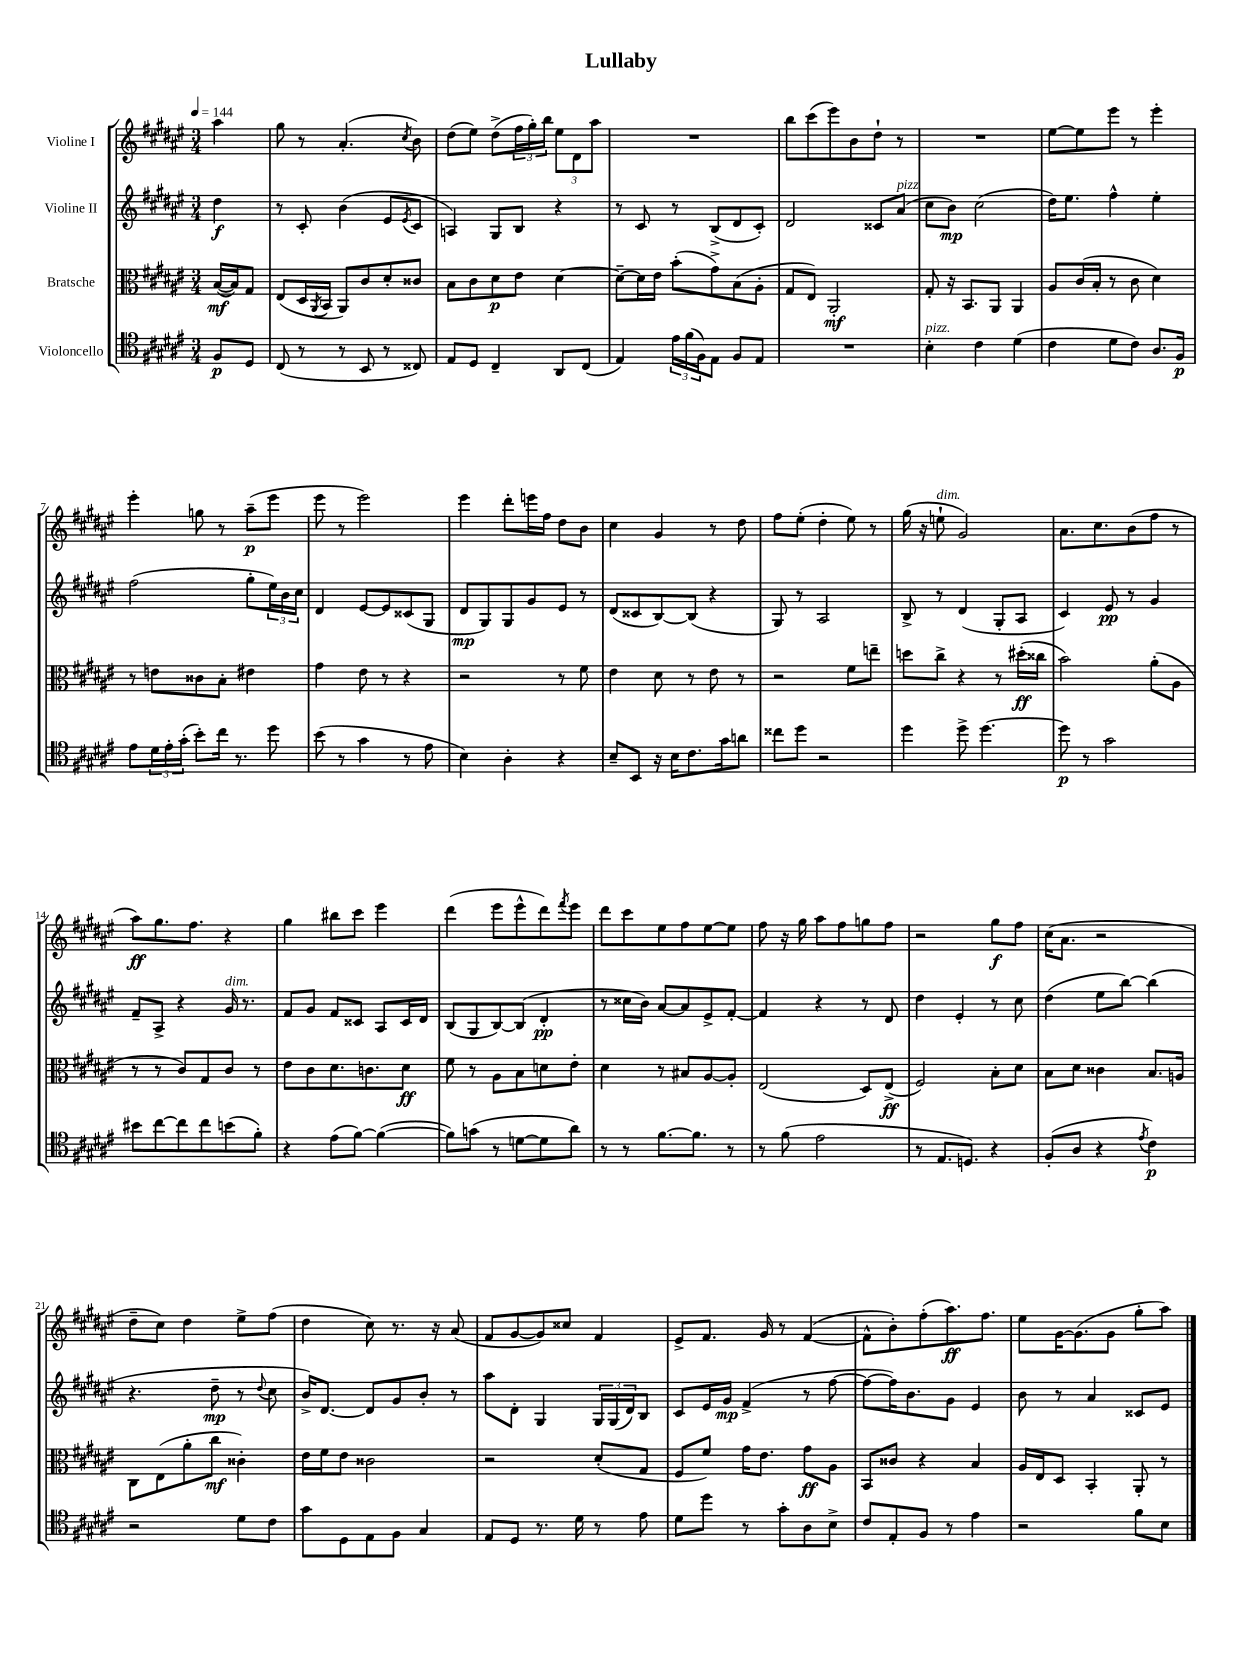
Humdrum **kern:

**kern	**kern	**kern	**kern
*staff4	*staff3	*staff2	*staff1
*clefC4	*clefC3	*clefG2	*clefG2
*k[f#c#g#d#a#e#]	*k[f#c#g#d#a#e#]	*k[f#c#g#d#a#e#]	*k[f#c#g#d#a#e#]
*M3/4	*M3/4	*M3/4	*M3/4
*MM144	*MM144	*MM144	*MM144
8F#	([16B	4dd#	4aa#
.	16B])	.	.
8D#	8G#	.	.
=	=	=	=
(8C#	(8E#	8r	8gg#
8r	16D#	8c#'	8r
.	8qAA#	.	.
.	16BB	.	.
8r	8AA#)	(4b	(4.a#'
8BB	8c#	.	.
8r	8d#'	8e#	.
.	.	8qe#	8qcc#
8C##)	8c##	8c#	8b)
=	=	=	=
8E#	8B	4A)	(8dd#
8D#	8c#	.	8ee#)
4C#~	8d#	8G#	(8dd#^
.	8e#	8B	24ff#
.	.	.	24gg#')
.	.	.	24bb
8AA#	[4d#	4r	12ee#
.	.	.	12d#
(8C#	.	.	.
.	.	.	12aa#
=	=	=	=
4E#)	8d#~_	8r	2.r
.	16d#]	8c#	.
.	16e#	.	.
24e#	(8b'	8r	.
(24f#	.	.	.
24F#)	.	.	.
8E#	8g#^)	(8B^	.
8F#	(8B	8d#	.
8E#	8A#'	8c#')	.
=	=	=	=
2.r	8G#	2d#	8bb
.	8E#)	.	(8ccc#
.	2AA#'	.	8eee#)
.	.	.	8b
.	.	8c##	8dd#`
.	.	(8a#	8r
=	=	=	=
4B'	8G#'	8cc#	2.r
.	16r	8b)	.
.	8.BB	.	.
4c#	.	(2cc#	.
.	8AA#	.	.
(4d#	4AA#	.	.
=	=	=	=
4c#	8A#	16dd#)	[8ee#
.	.	8.ee#	.
.	(16c#	.	8ee#]
.	16B'	.	.
8d#	8r	4ff#^^	8eee#
8c#)	8c#	.	8r
8.A#	4d#)	4ee#'	4eee#'
16F#	.	.	.
=	=	=	=
8e#	8r	(2ff#	4eee#'
24d#	8e	.	.
24e#'	.	.	.
(24g#'	.	.	.
8b')	8c##	.	8gg
16cc#	8B'	.	8r
8.r	.	.	.
.	4e#	8gg#'	(8aa#~
8dd#	.	24ee#)	8eee#
.	.	24b	.
.	.	24cc#	.
=	=	=	=
(8b	4g#	4d#	8eee#
8r	.	.	8r
4g#	8e#	[8e#	2eee#)
.	8r	8e#]	.
8r	4r	(8c##	.
8e#	.	8G#	.
=	=	=	=
4B)	2r	8d#	4eee#
.	.	8G#)	.
4A#'	.	8G#	8ddd#'
.	.	8g#	16eee
.	.	.	16ff#
4r	8r	8e#	8dd#
.	8f#	8r	8b
=	=	=	=
8B~	4e#	(8d#	4cc#
8BB	.	8c##	.
16r	8d#	[8B)	4g#
16B	.	.	.
8.c#	8r	(8B]	.
.	8e#	4r	8r
16g#	.	.	.
8a	8r	.	8dd#
=	=	=	=
8cc##	2r	8G#)	8ff#
8dd#	.	8r	(8ee#'
2r	.	2A#	4dd#'
.	8f#	.	8ee#)
.	8ee~	.	8r
=	=	=	=
4dd#	8dd	8B^	(16gg#
.	.	.	16r
.	8cc#^	8r	8ee`
8dd#^	4r	(4d#	2g#)
[4.dd#	.	.	.
.	8r	8G#'	.
.	(16dd#'	8A#	.
.	16cc##	.	.
=	=	=	=
8dd#]	2b)	4c#)	8.a#
8r	.	.	.
.	.	.	8.cc#
2g#	.	8e#	.
.	.	8r	(8b
.	(8a#'	4g#	8ff#
.	8A#	.	8r
=	=	=	=
8b#	8r	8f#~	8aa#)
[8cc#	8r	8A#^	8.gg#
8cc#]	8c#)	4r	.
.	.	.	8.ff#
8cc#	8G#	.	.
(8b	8c#	16g#	4r
.	.	8.r	.
8f#')	8r	.	.
=	=	=	=
4r	8e#	8f#	4gg#
.	8c#	8g#	.
(8e#	8.d#	8f#	8bb#
[8f#)	.	8c##	8ccc#
.	8.c	.	.
(4f#_	.	8A#	4eee#
.	8d#	16c##	.
.	.	16d#	.
=	=	=	=
8f#])	8f#	(8B	(4ddd#
(8g	8r	8G#	.
8r	8A#	[8B)	8eee#
[8d	8B	(8B]	8eee#^^
8d]	8d	4d#'	8ddd#)
.	.	.	8qfff#
8a#)	8e#'	.	8eee#
=	=	=	=
8r	4d#	8r	8ddd#
8r	.	16cc##	8ccc#
.	.	16b)	.
[8.f#	8r	[8a#	8ee#
.	8B#	8a#]	8ff#
8.f#]	.	.	.
.	[8A#	8e#^	[8ee#
8r	8A#']	[8f#'	8ee#]
=	=	=	=
8r	(2E#	4f#]	8ff#
(8f#	.	.	16r
.	.	.	16gg#
2e#	.	4r	8aa#
.	.	.	8ff#
.	8D#)	8r	8gg
.	(8E#^	8d#	8ff#
=	=	=	=
8r	2F#)	4dd#	2r
8.E#	.	.	.
.	.	4e#'	.
8.D)	.	.	.
4r	8B'	8r	8gg#
.	8d#	8cc#	8ff#
=	=	=	=
(8F#'	8B	(4dd#	(16cc#
.	.	.	8.a#
8A#	8d#	.	.
4r	4c##	8ee#	2r
.	.	[8bb)	.
8qe#	.	.	.
4c#)	8.B	(4bb]	.
.	16A	.	.
=	=	=	=
2r	8C#	4.r	8dd#~
.	(8E#	.	8cc#)
.	8a#'	.	4dd#
.	8cc#	8dd#~	.
8d#	4c##')	8r	8ee#^
.	.	8qqdd#	.
8c#	.	8cc#	(8ff#
=	=	=	=
8g#	16e#	16b^)	4dd#
.	16f#	[8.d#	.
8D#	8e#	.	.
8E#	2c##	8d#]	8cc#)
8F#	.	8g#	8.r
4G#	.	8b'	.
.	.	.	16r
.	.	8r	(8a#
=	=	=	=
8E#	2r	8aa#	8f#
8D#	.	8d#'	[8g#
8.r	.	4G#	8g#])
.	.	.	8cc##
16d#	.	.	.
8r	(8d#'	24G#	4f#
.	.	(24G#	.
.	.	24d#)	.
8e#	8G#	8B	.
=	=	=	=
8d#	8F#	8c#	8e#^
8dd#	8f#)	16e#	8.f#
.	.	16g#	.
8r	16g#	(4f#^	.
.	8.e#	.	16g#
8g#'	.	.	8r
8A#	8g#	8r	([4f#
8B^	8A#	[8ff#	.
=	=	=	=
8c#	8BB	8ff#_	8f#^^]
8E#'	8c##	16ff#])	8b')
.	.	8.b	.
8F#	4r	.	(8ff#'
8r	.	8g#	8.aa#)
4e#	4B	4e#	.
.	.	.	8.ff#
=	=	=	=
2r	16A#	8b	8ee#
.	16E#	.	.
.	8D#	8r	[16g#
.	.	.	(8.g#]
.	4BB'	4a#	.
.	.	.	8g#
8f#	8AA#'	8c##	8gg#'
8B	8r	8e#	8aa#)
==	==	==	==
*-	*-	*-	*-
